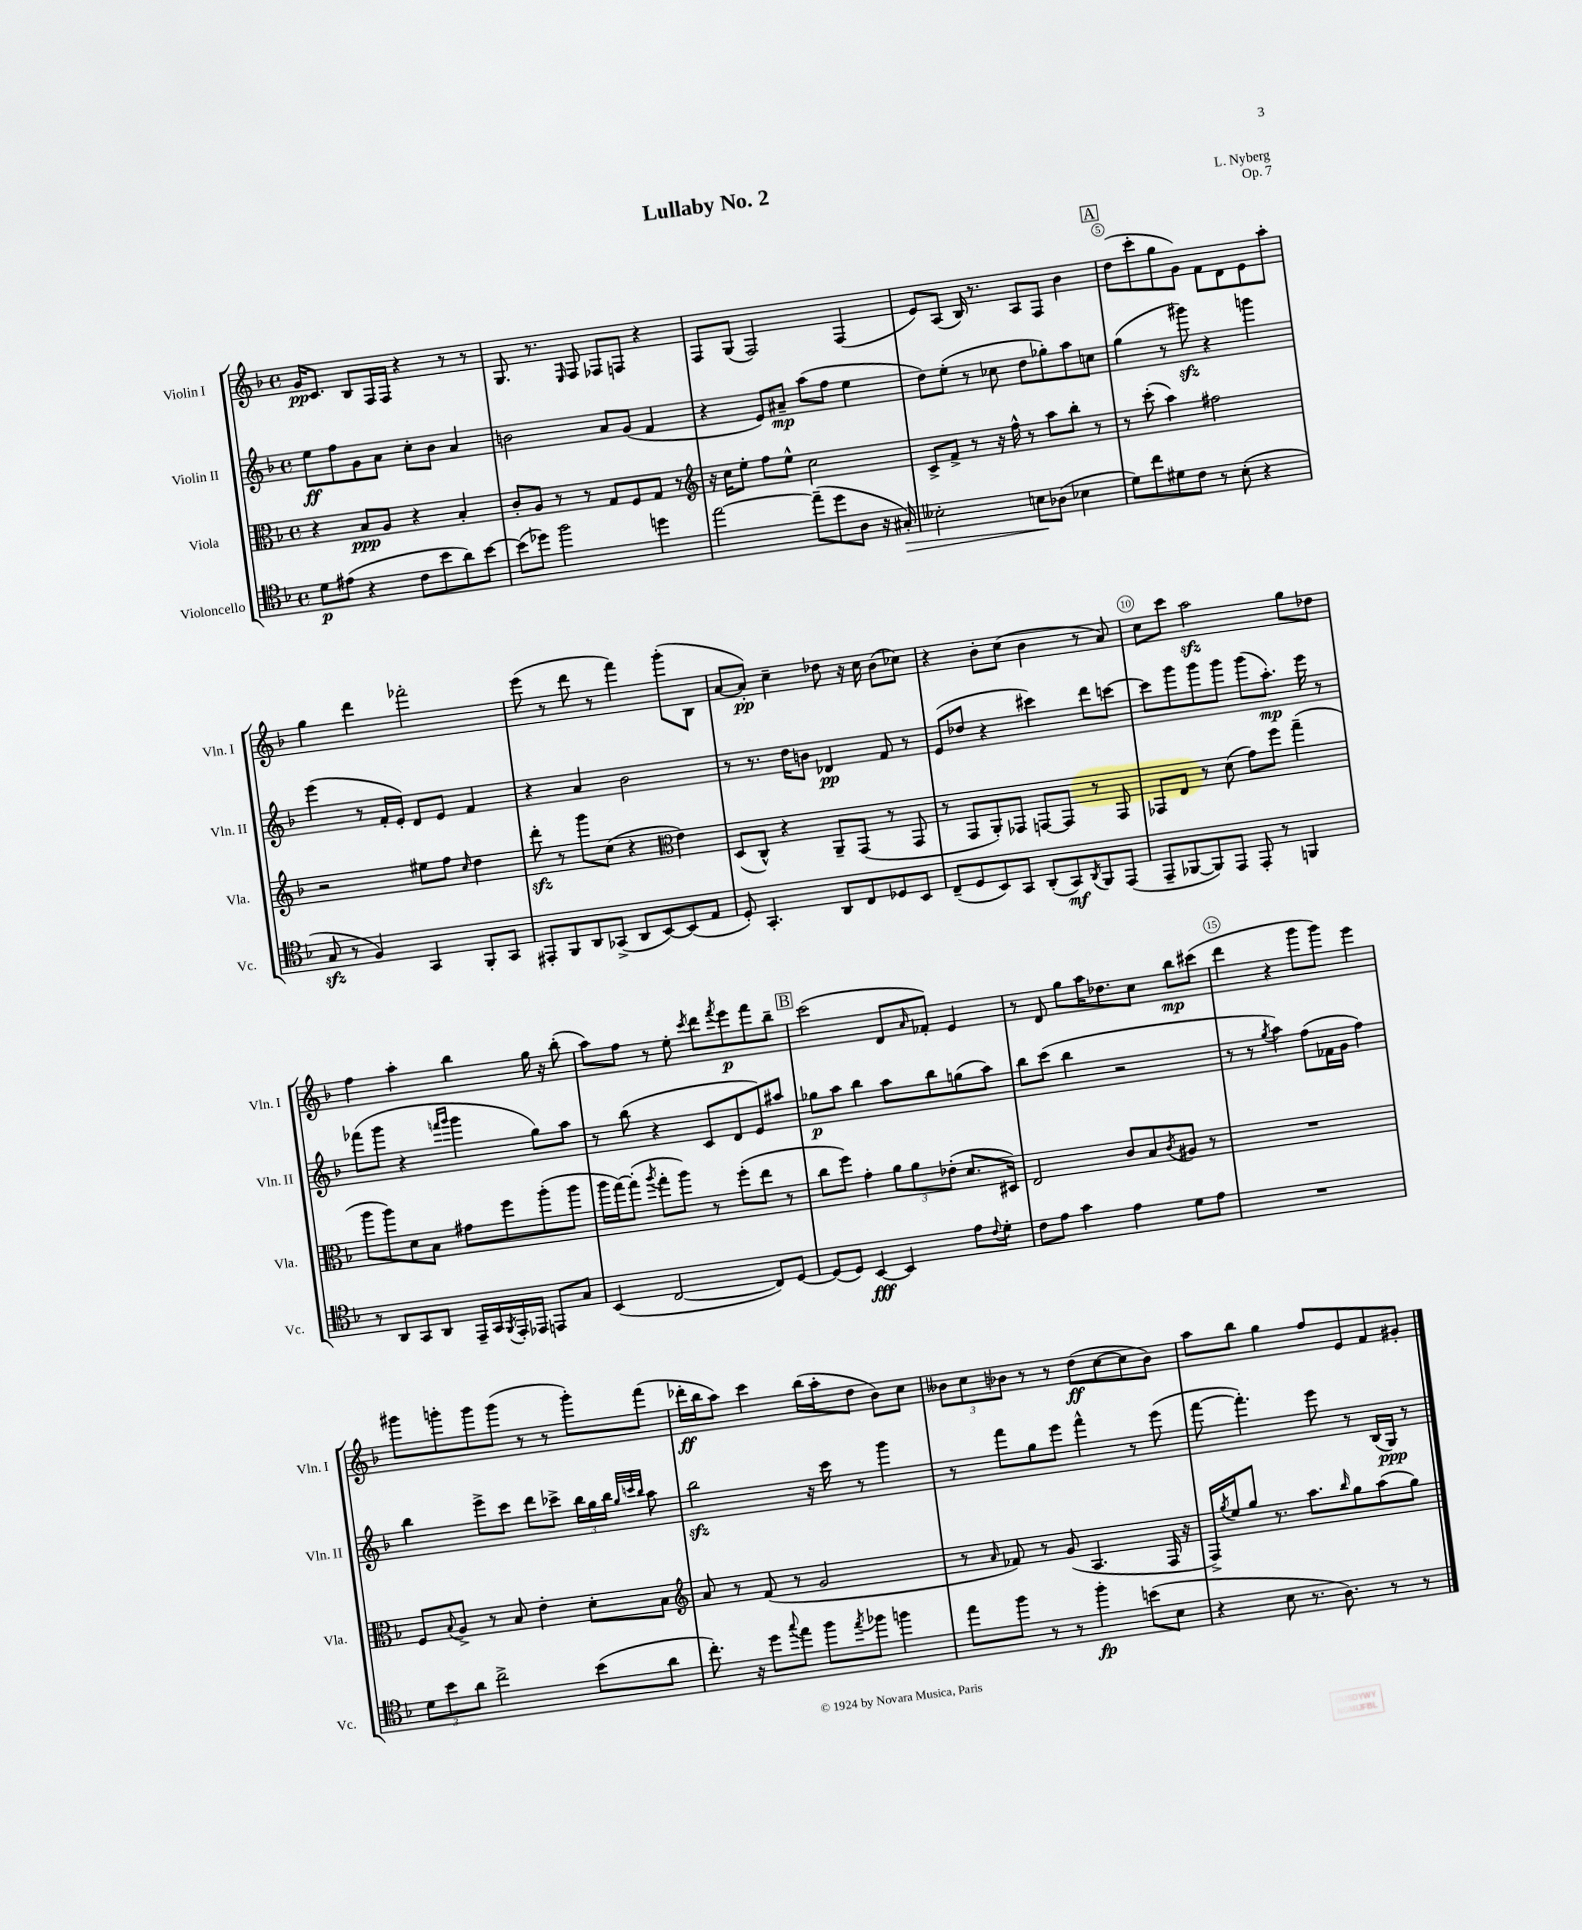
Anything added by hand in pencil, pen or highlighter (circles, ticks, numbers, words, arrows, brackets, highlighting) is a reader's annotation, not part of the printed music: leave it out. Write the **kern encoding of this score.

**kern	**dynam	**kern	**dynam	**kern	**dynam	**kern	**dynam
*part4	*part4	*part3	*part3	*part2	*part2	*part1	*part1
*staff4	*staff4	*staff3	*staff3	*staff2	*staff2	*staff1	*staff1
*I"Violoncello	*	*I"Viola	*	*I"Violin II	*	*I"Violin I	*
*I'Vc.	*	*I'Vla.	*	*I'Vln. II	*	*I'Vln. I	*
*clefC4	*	*clefC3	*	*clefG2	*	*clefG2	*
*k[b-]	*	*k[b-]	*	*k[b-]	*	*k[b-]	*
*M4/4	*	*M4/4	*	*M4/4	*	*M4/4	*
*met(c)	*	*met(c)	*	*met(c)	*	*met(c)	*
=1	=1	=1	=1	=1	=1	=1	=1
8d\L	p	4r	.	8ee\L	ff	16g/KL	pp
.	.	.	.	.	.	8.c/J	.
(8e#X\J	.	.	.	8ff\	.	.	.
4r	.	8B-/L	ppp	8g\	.	8B-/L	.
.	.	8A/J	.	8a\J	.	16F/L	.
.	.	.	.	.	.	16F/JJ	.
8c\L	.	4r	.	8cc'\L	.	4r	.
8b-\	.	.	.	8b-\J	.	.	.
8a\)	.	4B-'/	.	4a/	.	8r	.
[8b-\J	.	.	.	.	.	8r	.
=2	=2	=2	=2	=2	=2	=2	=2
(8b-\L]	.	8c'/L	.	2bn\	.	8.G/	.
8dd-X\J)	.	8A/J	.	.	.	.	.
.	.	.	.	.	.	8.r	.
2ff\	.	8r	.	.	.	.	.
.	.	.	.	.	.	16qqE/	.
.	.	8r	.	.	.	8F/	.
.	.	8G/L	.	8a/L	.	8F-X/L	.
.	.	8F/	.	(8g/J	.	8Fn/J	.
4ddn\	.	8G/J	.	4f/	.	4r	.
.	.	8r	.	.	.	.	.
=3	=3	=3	=3	=3	=3	=3	=3
*	*	*clefG2	*	*	*	*	*
[2ee\	.	16r	.	4r	.	8F/L	.
.	.	16cc\KL	.	.	.	.	.
.	.	8ee'\J	.	.	.	(8G/J	.
.	.	8ff\L	.	8e/L)	.	2F/)	.
.	.	8ee^^\J	.	8a#X~/J	mp	.	.
(8ee~\L]	.	2cc\	.	(8aa\L	.	.	.
8dd\	.	.	.	8ff\J	.	.	.
8A\J	.	.	.	4ee\	.	(4F/	.
16r	.	.	.	.	.	.	.
!	!LO:HP:b	!	!	!	!	!	!
16G#X'/)	>	.	.	.	.	.	.
=4	=4	=4	=4	=4	=4	=4	=4
2B--X'\	.	8c^/L	.	8dd\L)	.	8e/L)	.
.	.	8f^/J	.	(8ee'\J	.	(8A/J	.
.	.	8r	.	8r	.	16B-/)	.
.	.	.	.	.	.	8.r	.
.	.	16r	.	8cc-X\	.	.	.
.	.	16ff^^\	.	.	.	.	.
8Bn\L	.	8r	.	8dd\L	.	8A/L	.
(8A-X\J	]	8aa\L	.	8gg-X'\)	.	8F/J	.
4B-X\	.	8bb-'\J	.	8aa\	.	4b-\	.
.	.	8r	.	8ccn\J	.	.	.
!!LO:REH:place=s1:t=A
=5	=5	=5	=5	=5	=5	=5	=5
8d\L)	.	8r	.	(4gg\	.	(8dd\L	.
8cc\	.	(8ccc'\	.	.	.	8ccc'\	.
8d#X\	.	4aa\)	.	8r	.	8gg\	.
8c\J	.	.	.	8ggg#Xzz\)	.	8g\J)	.
8r	.	2ff#X\	.	4r	.	8f\L	.
(8B-'\	.	.	.	.	.	8d\	.
4r	.	.	.	4gggn\	.	8e\	.
.	.	.	.	.	.	8aa'\J	.
!!LO:LB:g=z
=6	=6	=6	=6	=6	=6	=6	=6
8Gzz/	.	2r	.	(4eee\	.	4gg\	.
8r	.	.	.	.	.	.	.
4F/)	.	.	.	8r	.	4ddd\	.
.	.	.	.	16f'/LL	.	.	.
.	.	.	.	16e'/JJ)	.	.	.
4GG/	.	8ee#X\L	.	8d/L	.	2fff-X'\	.
.	.	8ff\J	.	8e/J	.	.	.
.	.	16qqcc/	.	.	.	.	.
8FF'/L	.	4dd\	.	4f/	.	.	.
8GG/J	.	.	.	.	.	.	.
=7	=7	=7	=7	=7	=7	=7	=7
8EE#X'/L	.	8dddzz'\	.	4r	.	(8eee\	.
8FF/	.	8r	.	.	.	8r	.
8AA/	.	8ggg\L	.	4a/	.	8ddd\	.
(8GG-X^/J	.	(8cc\J	.	.	.	8r	.
8AA/L	.	4r	.	2b-\	.	4fff\)	.
[8BB-/)	.	.	.	.	.	.	.
*	*	*clefC3	*	*	*	*	*
(8BB-/]	.	4e\)	.	.	.	(8ggg'\L	.
8E/J	.	.	.	.	.	8B-\J	.
=8	=8	=8	=8	=8	=8	=8	=8
8D'/)	.	(8D/L	.	8r	.	[8a/L	.
4.GG'/	.	8C^^/J)	.	8.r	.	8a'/J])	pp
.	.	4r	.	.	.	4cc~\	.
.	.	.	.	16dd\KL	.	.	.
.	.	.	.	8bn\J	.	.	.
8AA/L	.	8AA~/L	.	4d-X/	pp	8dd-X\	.
8C/	.	(8GG/J	.	.	.	16r	.
.	.	.	.	.	.	16cc\	.
8D-X/	.	8r	.	8f/	.	(8b-\L	.
8BB-/J	.	8GG/	.	8r	.	8cc-X\J)	.
=9	=9	=9	=9	=9	=9	=9	=9
(8C~/L	.	8r	.	(8e/L	.	4r	.
8D/	.	8GG/L	.	8dd-X/J	.	.	.
8BB-/)	.	8AA'/)	.	4r	.	8b-'\L	.
8GG/J	.	8GG-X/J	.	.	.	(8cc\J	.
(8AA'/L	.	[8GGn/L	.	4ccc#X\)	.	4b-\	.
8GG/)	mf	8GG/J]	.	.	.	.	.
8qAA/	.	.	.	.	.	.	.
8FF/	.	8r	.	8ddd\L	.	8r	.
(8EE/J	.	8GG/	.	[8cccn\J	.	8a/)	.
=10	=10	=10	=10	=10	=10	=10	=10
8EE~/L	.	8GG-X/L	.	8ccc\L]	.	8cc\L	.
[8FF-X/	.	8E/J	.	8ggg\	.	8ccc\J	.
8FF-/])	.	8r	.	8ggg\	.	2aazz\	.
8EE/J	.	(8d\	.	8ggg\J	.	.	.
8EE'/	.	8g\L)	.	(8ggg\L	.	.	.
8r	.	8ff\J	.	8.aa'\J)	mp	.	.
4FFn/	.	(4gg~\	.	.	.	8gg\L	.
.	.	.	.	16eee\	.	.	.
.	.	.	.	8r	.	8dd-X\J	.
!!LO:LB:g=z
=11	=11	=11	=11	=11	=11	=11	=11
8r	.	8aa\L	.	(8fff-X\L	.	4ff\	.
8AA/L	.	8aa\)	.	8ggg\J	.	.	.
8GG/	.	8d\	.	4r	.	4aa'\	.
8AA/J	.	8B-\J	.	.	.	.	.
.	.	.	.	16qqfffn/LL	.	.	.
.	.	.	.	16qqggg/JJ	.	.	.
16EE~/LL	.	8g#X\L	.	4ggg\	.	4bb-\	.
16GG/	.	.	.	.	.	.	.
8qFF/	.	.	.	.	.	.	.
16EE'/	.	8ff\	.	.	.	.	.
16EE-X/JJ	.	.	.	.	.	.	.
8EEn/L	.	(8aa'\	.	8gg\L)	.	16gg\	.
.	.	.	.	.	.	16r	.
8G/J	.	8aa\J	.	8aa\J	.	(8bb-'\	.
=12	=12	=12	=12	=12	=12	=12	=12
(4BB-/	.	16aa\LL	.	8r	.	8aa\L)	.
.	.	[16gg\J)	.	.	.	.	.
.	.	(8gg'\J]	.	(8bb-\	.	8ff\J	.
.	.	8qaa/	.	.	.	.	.
[2C/	.	8gg'\L	.	4r	.	8r	.
.	.	8aa\J)	.	.	.	8ee'\	.
.	.	.	.	.	.	8qccc/	.
.	.	8r	.	8c/L	.	8ddd\L	.
.	.	.	.	.	.	8qfff/	.
.	.	(8ff'\L	.	8d/	.	8eee\	p
8C/L])	.	8ee\J	.	8e/)	.	8fff\	.
[8D/J	.	8r	.	8aa#X/J	.	8bb-~\J	.
!!LO:REH:place=s1:t=B
=13	=13	=13	=13	=13	=13	=13	=13
(8D/L]	.	8cc\L	.	8gg-X\L	p	(2ccc\	.
8D/J)	.	8ff\J)	.	8aa\J	.	.	.
[4BB-/	fff	4g'\	.	4bb-\	.	.	.
4BB-/]	.	12a\L	.	8aa\L	.	8d/L	.
.	.	12a\	.	.	.	.	.
.	.	.	.	.	.	16qqa/	.
.	.	.	.	8bb-\	.	8f-X'/J)	.
.	.	(12e-X'\J	.	.	.	.	.
8e\L	.	8.d/L	.	(8ggn\	.	4e/	.
8qqc/	.	.	.	.	.	.	.
8d'\J	.	.	.	8aa\J)	.	.	.
.	.	16D#X/Jk)	.	.	.	.	.
=14	=14	=14	=14	=14	=14	=14	=14
8c\L	.	2E/	.	8bb-\L	.	8r	.
8e\J	.	.	.	(8ccc\J	.	8d/	.
4g\	.	.	.	4bb-\	.	8gg\L	.
.	.	.	.	.	.	16aa\K	.
.	.	.	.	.	.	8.dd-X\	.
4e\	.	8c/L	.	2r	.	.	.
.	.	8B-/	.	.	.	8cc\J	.
.	.	8qc/	.	.	.	.	.
8d\L	.	8A#X/J	.	.	.	8bb-\L	mp
8e\J	.	8r	.	.	.	(8ccc#X\J	.
=15	=15	=15	=15	=15	=15	=15	=15
1r	.	1r	.	8r	.	4ddd\	.
.	.	.	.	8r	.	.	.
.	.	.	.	8qgg/	.	.	.
.	.	.	.	4aa\)	.	4r	.
.	.	.	.	(8ff\L	.	8ggg\L	.
.	.	.	.	16f-X\L	.	8ggg\J)	.
.	.	.	.	16g\JJ	.	.	.
.	.	.	.	4ff\)	.	4eee\	.
!!LO:LB:g=z
=16	=16	=16	=16	=16	=16	=16	=16
12d\L	.	8F/L	.	4bb-\	.	8ggg#X\L	.
12b-\	.	.	.	.	.	.	.
.	.	8qqB-/	.	.	.	.	.
.	.	8A^/J	.	.	.	8gggn'\	.
12a\J	.	.	.	.	.	.	.
2cc^\	.	8r	.	8eee^\L	.	8ggg\	.
.	.	8B-/	.	8ccc\J	.	(8ggg\J	.
.	.	4e'\	.	8ddd\L	.	8r	.
.	.	.	.	8ccc-X^\J	.	8r	.
(8b-\L	.	8d'\L	.	24bb-\LL	.	8ggg'\L)	.
.	.	.	.	24gg\	.	.	.
.	.	.	.	24bb-\JJ	.	.	.
.	.	.	.	32qqgg/LLL	.	.	.
.	.	.	.	32qqcccn/	.	.	.
.	.	.	.	32qqbb-/JJJ	.	.	.
8a\J	.	8B-\J	.	8aa\	.	(8fff\J	.
=17	=17	=17	=17	=17	=17	=17	=17
*	*	*clefG2	*	*	*	*	*
8.cc'\)	.	8a/	.	2bb-zz\	.	16ddd-X'\LL	ff
.	.	.	.	.	.	16bb-\J	.
.	.	8r	.	.	.	8aa\J)	.
16r	.	.	.	.	.	.	.
8dd\L	.	(8f/	.	.	.	4ccc\	.
8qqgg/	.	.	.	.	.	.	.
8ee\J	.	8r	.	.	.	.	.
8ff\L	.	2g/	.	16r	.	(16bb-\LL	.
.	.	.	.	16ccc\	.	16aa'\J	.
8qee/	.	.	.	.	.	.	.
8ff-X\J	.	.	.	8r	.	8dd\J	.
4ffn\	.	.	.	4ggg\	.	8b-\L)	.
.	.	.	.	.	.	8cc\J	.
=18	=18	=18	=18	=18	=18	=18	=18
8ee\L	.	8r	.	8r	.	12b--X\L	.
.	.	.	.	.	.	12cc\	.
.	.	16qqa/	.	.	.	.	.
8ff\J	.	8f-X/)	.	8fff\L	.	.	.
.	.	.	.	.	.	12b-X\J	.
8r	.	8r	.	8gg\	.	8r	.
8r	.	(8g/	.	8eee\J	.	8r	.
4ff'\	fp	4.A/	.	4fff^^\	.	(8dd\L	ff
.	.	.	.	.	.	[8cc\	.
(8bn\L	.	.	.	8r	.	8cc\]	.
8B-\J	.	16F/	.	(8eee\	.	8b-\J)	.
.	.	16r	.	.	.	.	.
=19	=19	=19	=19	=19	=19	=19	=19
4r	.	16F^/LL)	.	[8fff\	.	8aa\L	.
.	.	8qgg/	.	.	.	.	.
.	.	16ee/J	.	.	.	.	.
.	.	8gg/J	.	4.fff'\])	.	8bb-\J	.
8B-\	.	8.r	.	.	.	4gg\	.
8.r	.	.	.	.	.	.	.
.	.	8.aa\L	.	.	.	.	.
.	.	.	.	8eee\	.	8ff/L	.
8.A\)	.	.	.	.	.	.	.
.	.	16qqbb-/	.	.	.	.	.
.	.	8gg\	.	8r	.	8e/	.
8r	.	(8aa\	.	(16B-/LL	.	8f/	.
.	.	.	.	16G/JJ)	ppp	.	.
8r	.	8gg\J)	.	8r	.	8g#X'/J	.
==	==	==	==	==	==	==	==
*-	*-	*-	*-	*-	*-	*-	*-
